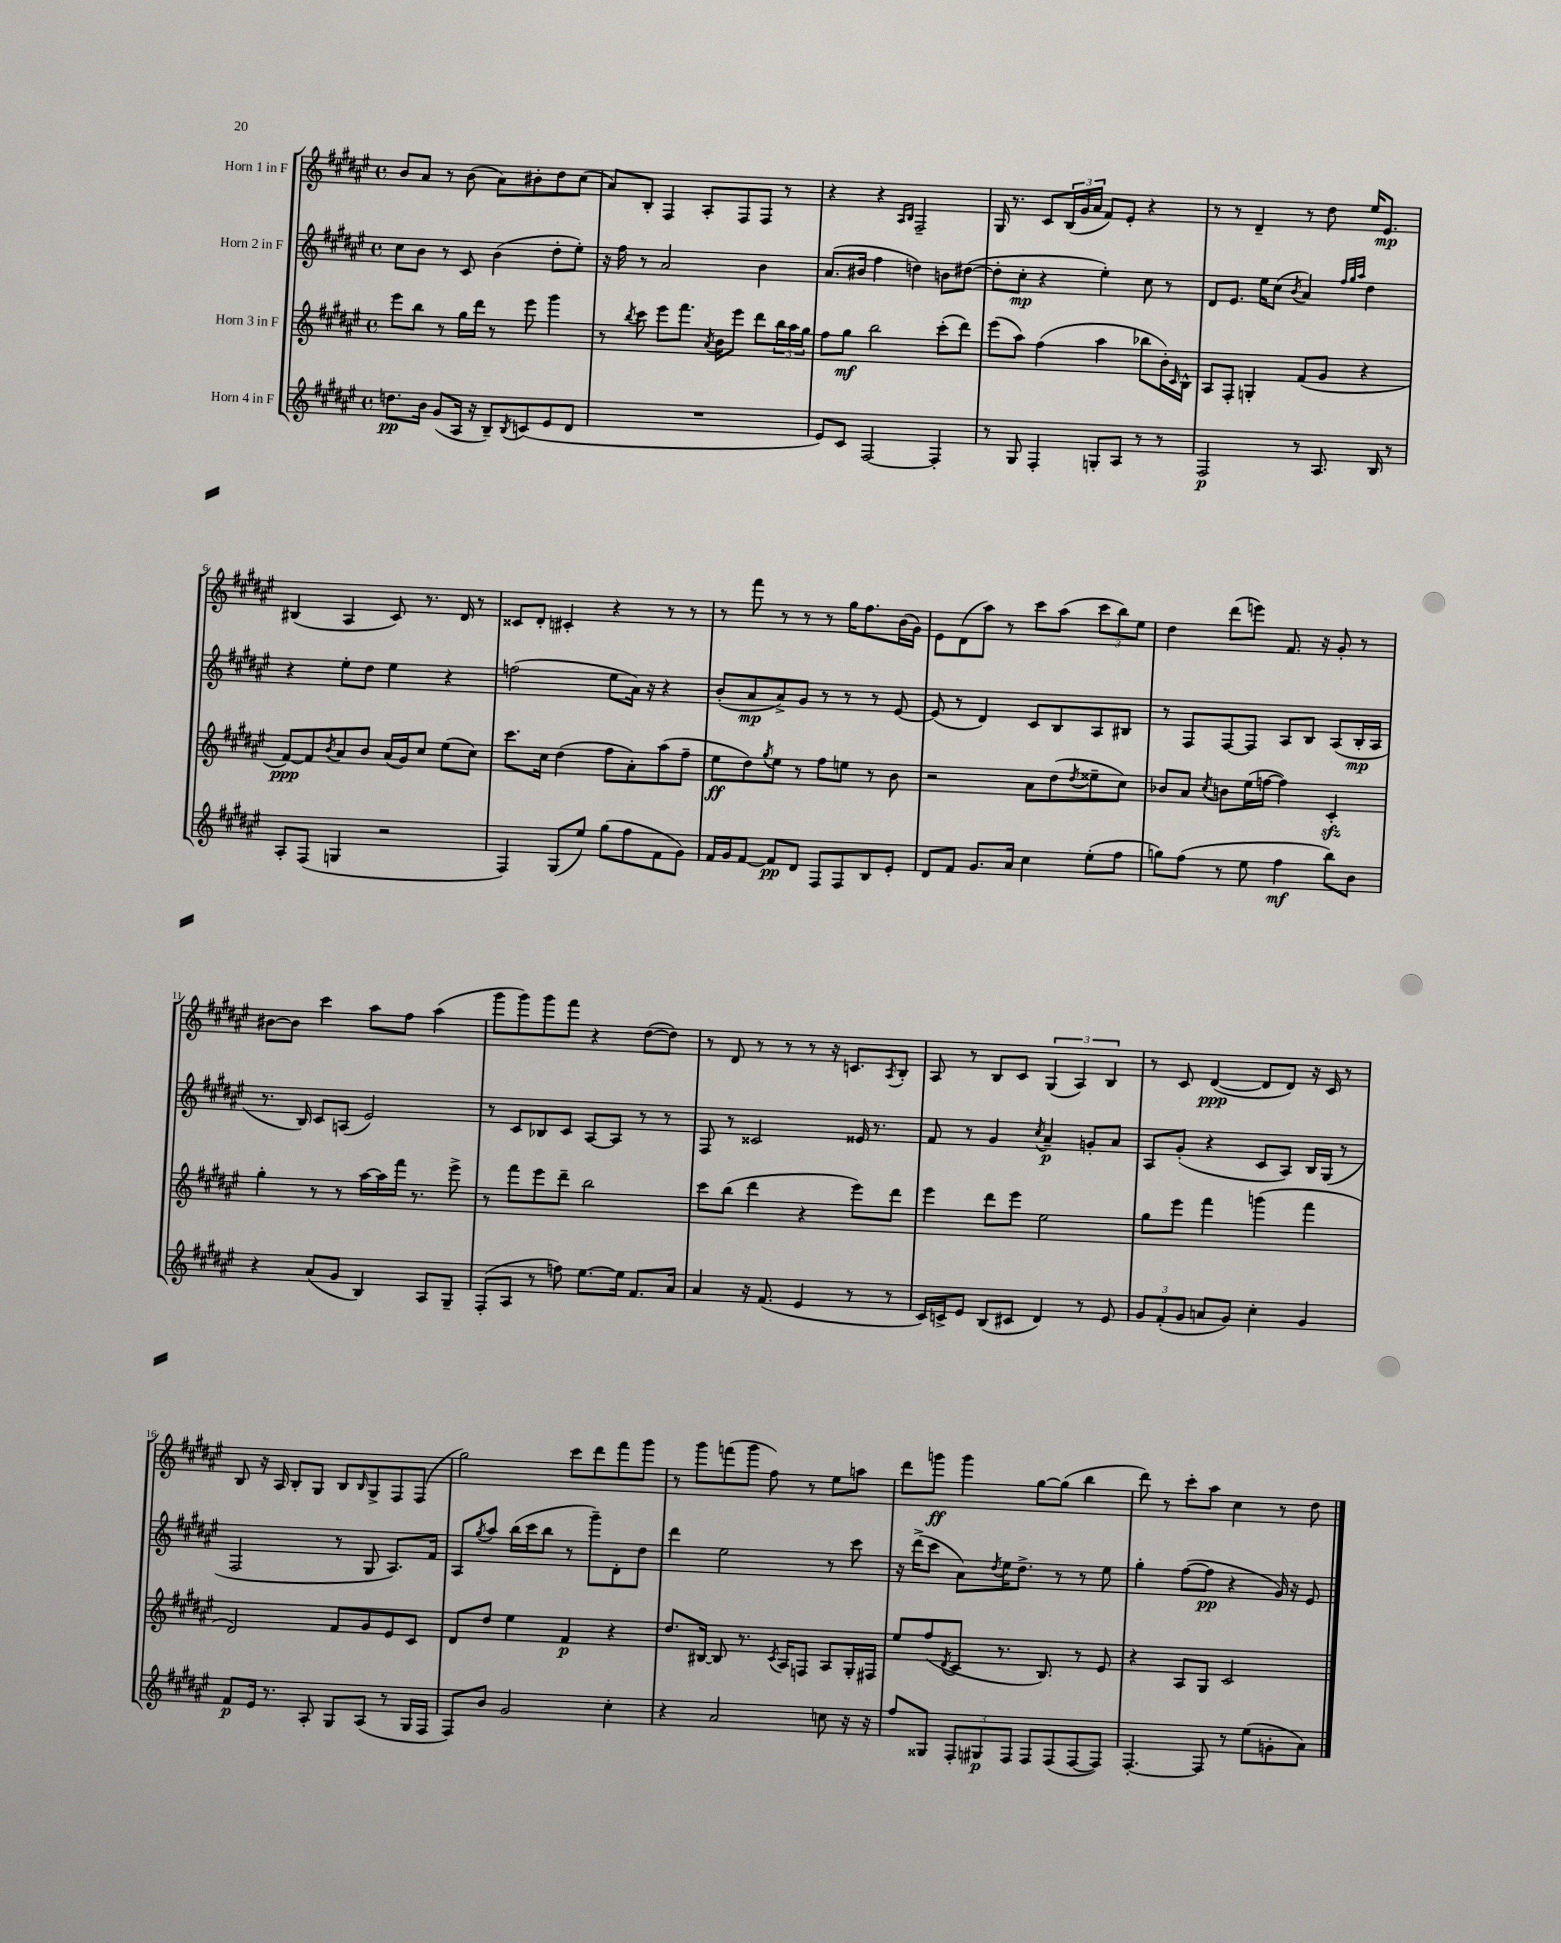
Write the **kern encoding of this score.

**kern	**dynam	**kern	**dynam	**kern	**dynam	**kern	**dynam
*part4	*part4	*part3	*part3	*part2	*part2	*part1	*part1
*staff4	*staff4	*staff3	*staff3	*staff2	*staff2	*staff1	*staff1
*I"Horn 4 in F	*	*I"Horn 3 in F	*	*I"Horn 2 in F	*	*I"Horn 1 in F	*
*clefG2	*	*clefG2	*	*clefG2	*	*clefG2	*
*k[f#c#g#d#a#e#]	*	*k[f#c#g#d#a#e#]	*	*k[f#c#g#d#a#e#]	*	*k[f#c#g#d#a#e#]	*
*M4/4	*	*M4/4	*	*M4/4	*	*M4/4	*
*met(c)	*	*met(c)	*	*met(c)	*	*met(c)	*
=1	=1	=1	=1	=1	=1	=1	=1
8.ddn\L	pp	8eee#\L	.	8cc#\L	.	8b/L	.
.	.	8bb\J	.	8b\J	.	8a#/J	.
16b\Jk	.	.	.	.	.	.	.
(8g#/L	.	8r	.	8r	.	8r	.
16A#/Jk	.	16gg#\LL	.	8c#/	.	(8b\	.
16r	.	16ddd#\JJ	.	.	.	.	.
8B~/L)	.	8r	.	(4b\	.	8a#\L)	.
8qB/	.	.	.	.	.	.	.
(8cn/	.	8eee#\	.	.	.	8b#X'\	.
8e#/	.	4ggg#\	.	8dd#'\L	.	8dd#\	.
8d#/J	.	.	.	8ee#'\J)	.	(8cc#\J	.
=2	=2	=2	=2	=2	=2	=2	=2
1r	.	8r	.	16r	.	8a#/L)	.
.	.	.	.	16ff#\	.	.	.
.	.	8qbb/	.	.	.	.	.
.	.	8ccc#\	.	8r	.	8B'/J	.
.	.	8eee#\L	.	2a#/	.	4F#/	.
.	.	8.fff#\J	.	.	.	.	.
.	.	.	.	.	.	8A#'/L	.
.	.	8qa#/	.	.	.	.	.
.	.	16b\KL	.	.	.	.	.
.	.	8eee#\J	.	.	.	8F#/	.
.	.	8ddd#\L	.	4b\	.	8F#/J	.
.	.	24bb\L	.	.	.	8r	.
.	.	24aa#\	.	.	.	.	.
.	.	24gg#\JJ	.	.	.	.	.
=3	=3	=3	=3	=3	=3	=3	=3
8e#/L)	.	8ff#\L	.	(8.a#/L	.	4r	.
8c#/J	.	8gg#\J	mf	.	.	.	.
.	.	.	.	16b#X/Jk	.	.	.
[2F#/	.	2bb\	.	4ff#\	.	4r	.
.	.	.	.	.	.	16qqA#/LL	.
.	.	.	.	.	.	16qqB/JJ	.
.	.	.	.	4ddn\)	.	2F#~/	.
4F#'/]	.	(8ccc#'\L	.	8bn\L	.	.	.
.	.	8ddd#\J)	.	([8dd#X\J	.	.	.
=4	=4	=4	=4	=4	=4	=4	=4
8r	.	(8eee#\L	.	8dd#'\L]	.	16G#/	.
.	.	.	.	.	.	8.r	.
8G#/	.	8aa#\J)	.	8cc#'\J	mp	.	.
4F#'/	.	(4ff#\	.	4r	.	8c#/L	.
.	.	.	.	.	.	(24B/L	.
.	.	.	.	.	.	24g#/	.
.	.	.	.	.	.	24a#/JJ	.
8Gn'/L	.	4aa#\	.	4ee#'\)	.	8f#/L)	.
8A#/J	.	.	.	.	.	8e#'/J	.
8r	.	8bb-X\L	.	8cc#\	.	4r	.
8r	.	16b'\L)	.	8r	.	.	.
.	.	16qqc#/	.	.	.	.	.
.	.	16B^^\JJ	.	.	.	.	.
=5	=5	=5	=5	=5	=5	=5	=5
2F#/	p	8A#/L	.	8d#/L	.	8r	.
.	.	8F#'/J	.	8.e#/J	.	8r	.
.	.	4Gn'/	.	.	.	4d#~/	.
.	.	.	.	16ee#\KL	.	.	.
.	.	.	.	(8cc#\J	.	.	.
.	.	.	.	8qb/	.	.	.
8r	.	(8f#/L	.	4a#/)	.	8r	.
8.A#/	.	8g#/J	.	.	.	8dd#\	.
.	.	.	.	32qqff#/LLL	.	.	.
.	.	.	.	32qqgg#/	.	.	.
.	.	.	.	32qqaa#/JJJ	.	.	.
.	.	4r	.	4dd#\	.	16ee#/KL	.
16B/	.	.	.	.	.	8.e#/J	mp
8r	.	.	.	.	.	.	.
!!LO:LB:g=z
=6	=6	=6	=6	=6	=6	=6	=6
8A#'/L	.	[8f#/L)	ppp	4r	.	(4B#X/	.
(8F#/J	.	8f#/]	.	.	.	.	.
.	.	8qb/	.	.	.	.	.
4Gn/	.	8a#/	.	8ee#'\L	.	4A#/	.
.	.	8b/J	.	8dd#\J	.	.	.
2r	.	(16a#/LL	.	4ee#\	.	8c#/)	.
.	.	16g#/J)	.	.	.	.	.
.	.	8cc#/J	.	.	.	8.r	.
.	.	(8ee#\L	.	4r	.	.	.
.	.	.	.	.	.	16d#/	.
.	.	8cc#\J)	.	.	.	8r	.
=7	=7	=7	=7	=7	=7	=7	=7
4F#/)	.	8.ccc#\L	.	(2ffn\	.	8c##X/L	.
.	.	.	.	.	.	8d#'/J	.
.	.	16cc#\Jk	.	.	.	.	.
(8G#/L	.	(4dd#\	.	.	.	4c#X'/	.
8ee#/J)	.	.	.	.	.	.	.
(8gg#\L	.	8ff#\L	.	8ee#\L	.	4r	.
8ff#\	.	8a#'\)	.	16a#\Jk)	.	.	.
.	.	.	.	16r	.	.	.
8f#\	.	(8aa#\	.	4r	.	8r	.
8g#\J)	.	8ff#~\J	.	.	.	8r	.
=8	=8	=8	=8	=8	=8	=8	=8
16f#/LL	.	8ee#\L	ff	(8b'/L	.	8r	.
16g#/J	.	.	.	.	.	.	.
[8f#/J	.	8dd#\)	.	8a#/	mp	8fff#\	.
.	.	8qgg#/	.	.	.	.	.
8f#/L]	pp	8ee#\J	.	8a#^/)	.	8r	.
8d#/J	.	8r	.	8g#/J	.	8r	.
8F#/L	.	8ff#\L	.	8r	.	8r	.
8F#/	.	8een\J	.	8r	.	16gg#\KL	.
.	.	.	.	.	.	8.ff#\	.
8B/	.	8r	.	8r	.	.	.
8e#'/J	.	8b\	.	[8e#/	.	(16b\L	.
.	.	.	.	.	.	16g#\JJ)	.
=9	=9	=9	=9	=9	=9	=9	=9
8d#/L	.	2r	.	(8e#/]	.	8e#\L	.
8f#/J	.	.	.	8r	.	(8d#\	.
8.g#/L	.	.	.	4d#/)	.	8aa#\J)	.
.	.	.	.	.	.	8r	.
16a#/Jk	.	.	.	.	.	.	.
4cc#\	.	8a#\L	.	8c#/L	.	8ccc#\L	.
.	.	(8dd#\	.	8B/	.	(8aa#\J	.
.	.	8qdd#/	.	.	.	.	.
(8ee#'\L	.	8ee##X~\	.	8A#/	.	12ccc#\L	.
.	.	.	.	.	.	12bb\)	.
8ff#\J	.	8cc#\J)	.	8B#X/J	.	.	.
.	.	.	.	.	.	12ee#\J	.
=10	=10	=10	=10	=10	=10	=10	=10
8ggn\L)	.	8b-X/L	.	8r	.	4dd#\	.
(8ff#\J	.	8a#/J	.	8F#/L	.	.	.
.	.	8qcc#/	.	.	.	.	.
8r	.	8bn\L	.	[8F#/	.	(8ddd#\L	.
8ee#\	.	(16ee#\L	.	8F#/J]	.	8eeen\J)	.
.	.	[16ffn\JJ	.	.	.	.	.
4ff#\	mf	4ff\])	.	8A#/L	.	8.f#/	.
.	.	.	.	8B/J	.	.	.
.	.	.	.	.	.	16r	.
8bb\L)	.	4c#zz'/	.	(8A#/L	.	8g#'/	.
8b\J	.	.	.	16B'/L	mp	8r	.
.	.	.	.	16A#/JJ	.	.	.
!!LO:LB:g=z
=11	=11	=11	=11	=11	=11	=11	=11
4r	.	4gg#'\	.	8.r	.	[8b#X\L	.
.	.	.	.	.	.	8b#\J]	.
.	.	.	.	16B/)	.	.	.
(8a#/L	.	8r	.	8c#/L	.	4ccc#\	.
8g#/J	.	8r	.	(8An/J	.	.	.
4B/)	.	[16aa#\LL	.	2e#/)	.	8aa#\L	.
.	.	16aa#\]	.	.	.	.	.
.	.	16fff#\JJ	.	.	.	8ff#\J	.
.	.	8.r	.	.	.	.	.
8A#/L	.	.	.	.	.	(4aa#\	.
8G#~/J	.	8eee#^\	.	.	.	.	.
=12	=12	=12	=12	=12	=12	=12	=12
(8F#'/L	.	8r	.	8r	.	8ggg#\L	.
8A#/J	.	8fff#\L	.	8c#/L	.	8ggg#\)	.
8r	.	8eee#\	.	8B-X/	.	8ggg#\	.
8ffn\)	.	8ddd#~\J	.	8c#/J	.	8fff#\J	.
[8.ee#\L	.	2bb\	.	[8A#/L	.	4r	.
.	.	.	.	8A#/J]	.	.	.
16ee#\Jk]	.	.	.	.	.	.	.
8.f#/L	.	.	.	8r	.	([8dd#\L	.
.	.	.	.	8r	.	8dd#\J])	.
16a#/Jk	.	.	.	.	.	.	.
=13	=13	=13	=13	=13	=13	=13	=13
4a#/	.	8ccc#\L	.	8F#/	.	8r	.
.	.	(8bb\J	.	8r	.	8d#/	.
16r	.	4ddd#\	.	2c##X/	.	8r	.
(8.f#/	.	.	.	.	.	.	.
.	.	.	.	.	.	8r	.
4e#/	.	4r	.	.	.	8r	.
.	.	.	.	.	.	16r	.
.	.	.	.	.	.	8.cn/L	.
8r	.	8eee#\L)	.	16e##X/	.	.	.
.	.	.	.	8.r	.	.	.
.	.	.	.	.	.	8qA#/	.
8r	.	8ddd#\J	.	.	.	8B'/J	.
=14	=14	=14	=14	=14	=14	=14	=14
16c#/LL)	.	4eee#\	.	8f#/	.	8A#/	.
16cn^/J	.	.	.	.	.	.	.
8e#/J	.	.	.	8r	.	8r	.
(8B/L	.	8ddd#\L	.	4g#/	.	8B/L	.
8c#X/J	.	8eee#\J	.	.	.	8c#/J	.
.	.	.	.	8qcc#/	.	.	.
4d#/)	.	2ee#\	.	4a#~/	p	(6G#/	.
.	.	.	.	.	.	6A#/)	.
8r	.	.	.	8gn'/L	.	.	.
.	.	.	.	.	.	6B/	.
8e#/	.	.	.	8a#/J	.	.	.
=15	=15	=15	=15	=15	=15	=15	=15
12g#/L	.	8gg#\L	.	8A#/L	.	8r	.
(12f#'/	.	.	.	.	.	.	.
.	.	8eee#\J	.	(8g#'/J	.	8c#/	.
12g#/J	.	.	.	.	.	.	.
8an/L	.	4fff#\	.	4r	.	([4d#/	ppp
8g#/J)	.	.	.	.	.	.	.
4cc#'\	.	(4gggn\	.	8c#/L	.	8d#/L]	.
.	.	.	.	8A#/J)	.	8d#/J)	.
4g#/	.	4fff#\	.	16B/LL	.	16r	.
.	.	.	.	(16G#/JJ	.	16c#/	.
.	.	.	.	8r	.	8r	.
!!LO:LB:g=z
=16	=16	=16	=16	=16	=16	=16	=16
8f#/L	p	2d#/)	.	2F#/	.	8B/	.
16e#/Jk	.	.	.	.	.	16r	.
8.r	.	.	.	.	.	16A#/	.
.	.	.	.	.	.	8B'/L	.
8A#'/	.	.	.	.	.	8G#/J	.
8G#/L	.	8f#/L	.	8r	.	8B/L	.
.	.	.	.	.	.	16qqB/	.
(8A#/J	.	8g#/	.	8G#/	.	8G#^/	.
8r	.	8e#/	.	8.A#/L)	.	8F#/	.
16G#/LL	.	8c#/J	.	.	.	(8F#/J	.
16F#/JJ	.	.	.	16f#/Jk	.	.	.
=17	=17	=17	=17	=17	=17	=17	=17
8F#/L)	.	8d#/L	.	8A#/L	.	2gg#\)	.
.	.	.	.	8qgg#/	.	.	.
8b/J	.	8dd#/J	.	8aa#/J	.	.	.
2g#/	.	4ee#\	.	(16bb\LL	.	.	.
.	.	.	.	16ccc#\J	.	.	.
.	.	.	.	8bb\J	.	.	.
.	.	4f#/	p	8r	.	8ccc#\L	.
.	.	.	.	8ggg#~\L)	.	8ddd#\	.
4cc#'\	.	4r	.	8d#'\	.	8fff#\	.
.	.	.	.	8dd#\J	.	8ggg#\J	.
=18	=18	=18	=18	=18	=18	=18	=18
4r	.	8.dd#/L	.	4ddd#\	.	8r	.
.	.	.	.	.	.	8ggg#\L	.
.	.	[16B#X/Jk	.	.	.	.	.
2a#/	.	8B#/]	.	2ee#\	.	(8fffn\	.
.	.	8.r	.	.	.	8ggg#\J	.
.	.	.	.	.	.	8ff#\)	.
.	.	8qc#/	.	.	.	.	.
.	.	16A#/KL	.	.	.	.	.
.	.	8Fn/J	.	.	.	8r	.
8ccn\	.	8A#/L	.	8r	.	8ee#\L	.
16r	.	16G#'/L	.	8ccc#\	.	8aan\J	.
16r	.	16F#X/JJ	.	.	.	.	.
=19	=19	=19	=19	=19	=19	=19	=19
8ff#/L	.	8ee#/L	.	16r	.	8ddd#\L	.
.	.	.	.	(16ddd#^\KL	.	.	.
8G##X/J	.	(8ff#/	.	8ccc#\J	.	8gggn\J	ff
.	.	8qd#/	.	.	.	.	.
12F#'/L	.	8c#/J	.	8a#\L)	.	4ggg\	.
12G#X/	p	.	.	.	.	.	.
.	.	.	.	8qdd#/	.	.	.
.	.	8.r	.	16ee#\K	.	.	.
12F#/J	.	.	.	.	.	.	.
.	.	.	.	8.dd#^\J	.	.	.
8F#/L	.	.	.	.	.	[8gg#\L	.
.	.	8.B/)	.	.	.	.	.
(8F#/	.	.	.	8r	.	(8gg#\J]	.
[8F#/	.	8r	.	8r	.	4bb\	.
8F#/J])	.	8e#/	.	8ee#\	.	.	.
=20	=20	=20	=20	=20	=20	=20	=20
[4.F#'/	.	4r	.	4gg#'\	.	8ddd#\)	.
.	.	.	.	.	.	8r	.
.	.	8A#/L	.	([8ff#\L	.	8ccc#'\L	.
8F#/]	.	8G#/J	.	8ff#\J]	pp	8aa#\J	.
8r	.	2c#/	.	4r	.	4cc#\	.
(8ee#\L	.	.	.	.	.	.	.
8gn'\	.	.	.	16g#/)	.	8r	.
.	.	.	.	16r	.	.	.
8a#\J)	.	.	.	8e#/	.	8dd#\	.
==	==	==	==	==	==	==	==
*-	*-	*-	*-	*-	*-	*-	*-
